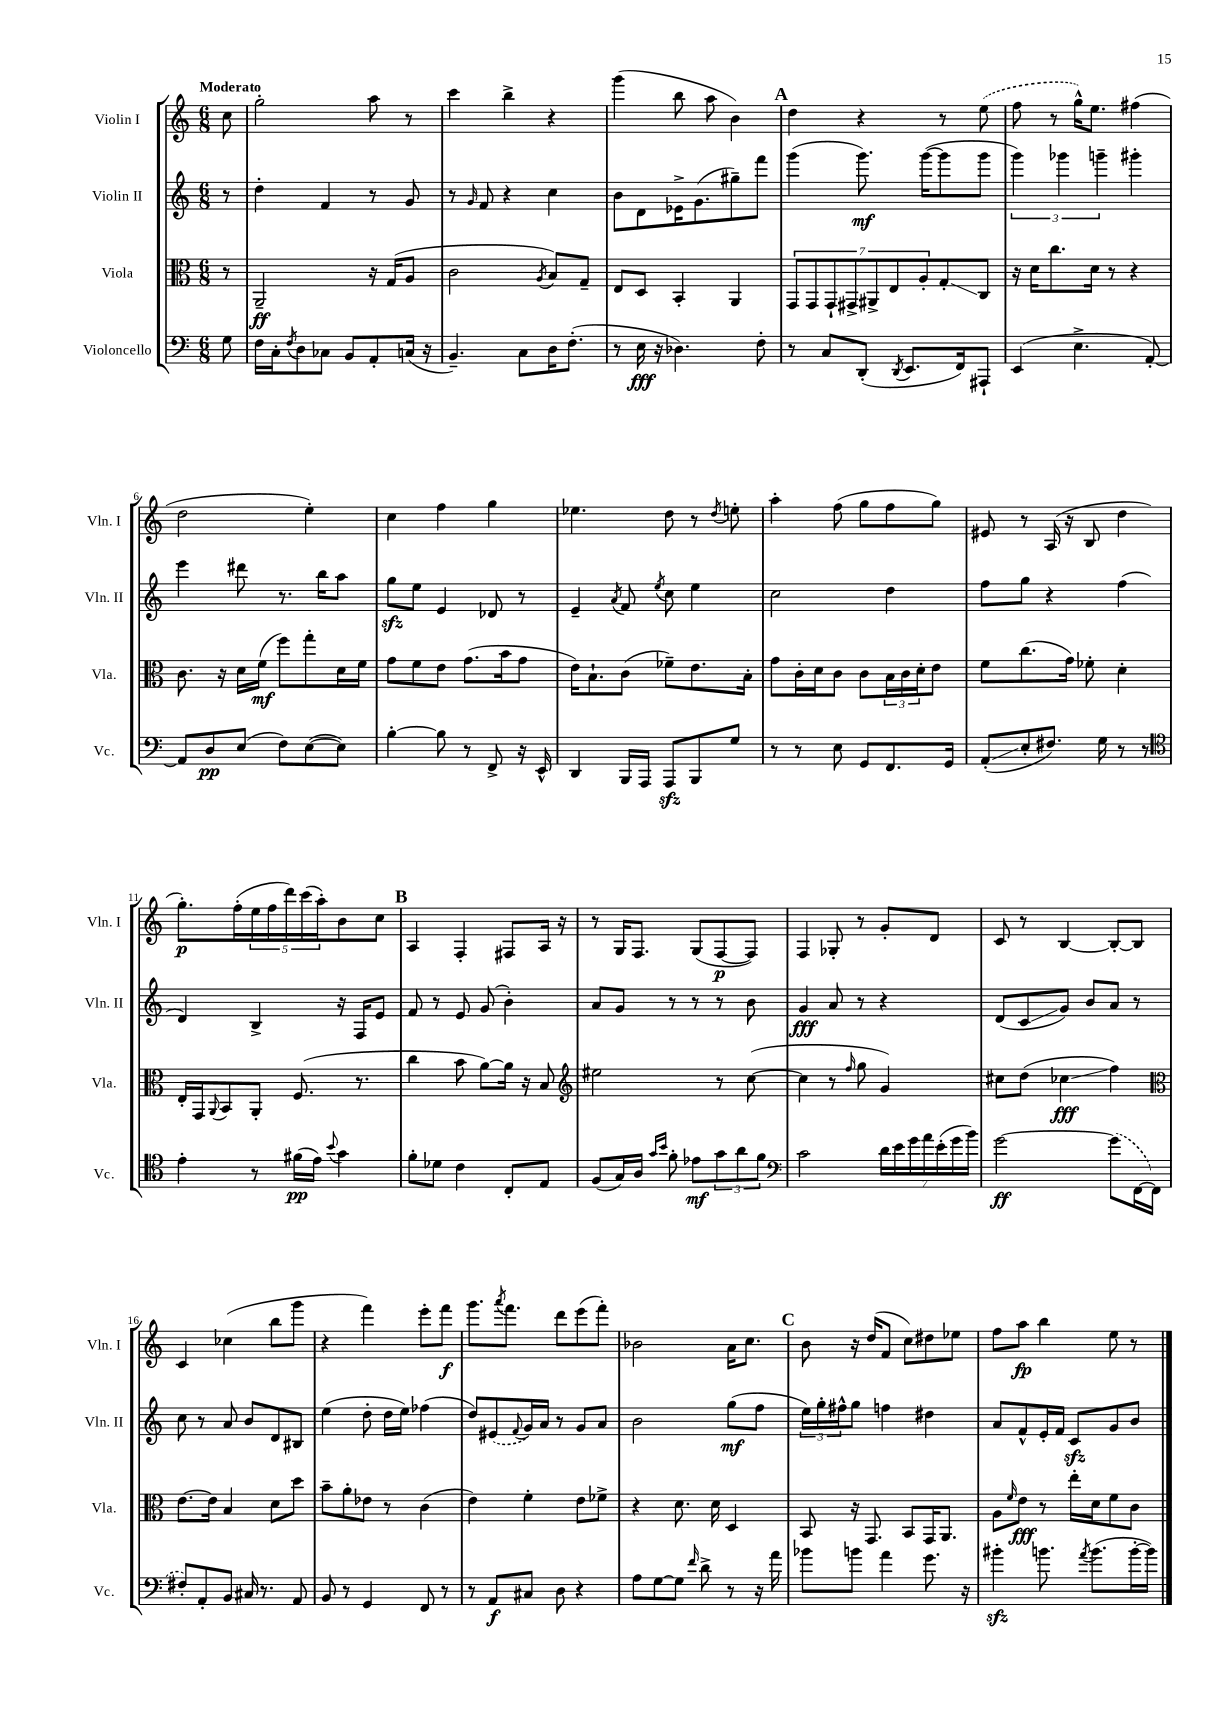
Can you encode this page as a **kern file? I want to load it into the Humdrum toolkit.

**kern	**kern	**kern	**kern
*staff4	*staff3	*staff2	*staff1
*clefF4	*clefC3	*clefG2	*clefG2
*k[]	*k[]	*k[]	*k[]
*M6/8	*M6/8	*M6/8	*M6/8
8G\	8r	8r	8cc\
=	=	=	=
16F\LL	2AA~/	4dd'\	2gg'\
16C'\J	.	.	.
8qF/	.	.	.
8D\	.	.	.
8C-\J	.	4f/	.
8BB/L	.	.	.
8AA'/	16r	8r	8aa\
.	(16G/LK	.	.
(16C/Jk	8A/J	8g/	8r
16r	.	.	.
=	=	=	=
4.BB~/)	2c\	8r	4ccc\
.	.	16qqg/	.
.	.	8f/	.
.	.	4r	4bb^\
8C\L	.	.	.
.	8qA/	.	.
16D\K	8B/L)	4cc\	4r
(8.F'\J	.	.	.
.	8G~/J	.	.
=	=	=	=
8r	8E/L	8b\L	(4ggg\
16E\	8D/J	8d\	.
16r	.	.	.
4.D-\)	4BB'/	16e-^\K	8bb\
.	.	(8.g\	.
.	.	.	8aa\
.	4AA/	8gg#~\)	4b\)
8F'\	.	8fff\J	.
=	=	=	=
8r	14GG/L	(4ggg\	4dd\
.	14GG/	.	.
8C/L	.	.	.
.	14GG`/	.	.
.	14GG#^/	.	.
(8DD'/J	.	8.ggg\)	4r
.	14AA#^/	.	.
.	14E/	.	.
8qDD/	.	.	.
8.EE/L	.	.	.
.	14A'/	.	.
.	.	([16ggg\LK	.
.	8G'/	8ggg\]	8r
16FF/k)	.	.	.
8AAA#`/J	8C/J	8ggg\J	(8ee\
=	=	=	=
(4EE/	16r	6ggg\)	8ff\
.	16d\LK	.	.
.	8.cc\	.	8r
.	.	6ggg-\	.
4.E^\	.	.	16gg^^\LK)
.	16d\Jk	.	8.ee\J
.	.	6ggg~\	.
.	8r	.	.
.	4r	4ggg#'\	(4ff#\
[8AA'/)	.	.	.
=	=	=	=
8AA/]L	8.c\	4eee\	2dd\
8D/	.	.	.
.	16r	.	.
(8E/J	16d\LL	8ddd#\	.
.	(16f\JJ	.	.
8F\L)	8ff\L)	8.r	.
([8E\	8gg'\	.	4ee'\)
.	.	16bb\LK	.
8E\]J)	16d\L	8aa\J	.
.	16f\JJ	.	.
=	=	=	=
[4B'\	8g\L	8gg\L	4cc\
.	8f\	8ee\J	.
8B\]	8e\J	4e/	4ff\
8r	(8.g\L	.	.
8FF^/	.	8d-/	4gg\
.	16b\k	.	.
16r	8g\J	8r	.
16EE^^/	.	.	.
=	=	=	=
4DD/	16e\LK)	4e~/	4.ee-\
.	8.B`\	.	.
.	.	8qa/	.
16BBB/LL	(8c\J	8f/	.
16AAA/JJ	.	.	.
.	.	8qee/	.
8AAA/L	8f-~\L)	8cc\	8dd\
8BBB/	8.e\	4ee\	8r
.	.	.	8qdd/
8G/J	.	.	8ee'\
.	16B'\Jk	.	.
=	=	=	=
8r	8g\L	2cc\	4aa'\
8r	16c'\L	.	.
.	16d\J	.	.
8E\	8c\J	.	(8ff\
8GG/L	8c\L	.	8gg\L
8.FF/	24B\L	4dd\	8ff\
.	24c\	.	.
.	24d'\J	.	.
.	8e\J	.	8gg\J)
16GG/Jk	.	.	.
=	=	=	=
(8AA'/L	8f\L	8ff\L	8e#/
8E'/	(8.cc\	8gg\J	8r
8.F#/J)	.	4r	(16A/
.	16g\Jk)	.	16r
.	8f-'\	.	8B/
16G\	.	.	.
8r	4d'\	(4ff\	4dd\
8r	.	.	.
=	=	=	=
*clefC4	*	*	*
4e'\	16E'/LL	4d/)	8.gg'\L)
.	16GG/J	.	.
.	8qqAA/	.	.
.	8BB/	.	.
.	.	.	(16ff'\L
8r	8AA'/J	4B^/	20ee\
.	.	.	20ff\
.	.	.	20ddd\)
(16f#\LL	(8.F/	.	.
.	.	.	(20ccc\
16e\JJ)	.	.	.
.	.	.	20aa'\J)
8qqb/	.	.	.
4g\	.	16r	8b\
.	8.r	16F/LK	.
.	.	8e/J	8cc\J
=	=	=	=
8f'\L	4cc\	8f/	4A/
8d-\J	.	8r	.
4c\	8b\	8e/	4F'/
.	[8a\L)	(8g/	.
8C'/L	16a\]Jk	4b'\)	8F#/L
.	16r	.	.
8E/J	8B/	.	16A/Jk
.	.	.	16r
=	=	=	=
*	*clefG2	*	*
(8F/L	2ee#\	8a/L	8r
16G/L)	.	8g/J	16G/LK
16A/JJ	.	.	8.F/J
16qqg/LL	.	.	.
16qqb/JJ	.	.	.
8f'\	.	8r	.
8e-\L	.	8r	(8G/L
12g\	8r	8r	[8F/
12a\	.	.	.
.	([8cc\	8b\	8F/]J)
12f\J	.	.	.
=	=	=	=
*clefF4	*	*	*
2c\	4cc\]	4g/	4F/
.	8r	8a/	8G-'/
.	16qqff/	.	.
.	8gg\	8r	8r
28d\LL	4g/)	4r	8g'/L
28e\	.	.	.
28g\	.	.	.
28a\	.	.	.
.	.	.	8d/J
(28e'\	.	.	.
28g\	.	.	.
28b\JJ)	.	.	.
=	=	=	=
[2g\	8cc#\L	(8d/L	8c/
.	(8dd\J	8c/	8r
.	4cc-\	8g/J)	[4B/
.	.	8b/L	.
(8g\]L	4ff\)	8a/J	8B'/_L
[16FF\L	.	8r	8B/]J
16FF\]JJ	.	.	.
=	=	=	=
*	*clefC3	*	*
8F#'/L)	[8.e\L	8cc\	4c/
8AA'/	.	8r	.
.	16e\]Jk	.	.
8BB/J	4B/	8a/	(4cc-\
16C#/	.	8b/L	.
8.r	.	.	.
.	8d\L	8d/	8bb\L
8AA/	8dd\J	8B#/J	8ggg\J
=	=	=	=
8BB/	8b~\L	(4ee\	4r
8r	8a'\	.	.
4GG/	8e-\J	8dd'\	4fff\)
.	8r	16dd\LL	.
.	.	16ee\JJ)	.
8FF/	(4c\	(4ff-\	8eee'\L
8r	.	.	8fff\J
=	=	=	=
8r	4e\)	8dd/L)	8.ggg\L
8AA/L	.	(8e#/	.
.	.	.	8qaaa/
.	.	.	8.fff\J
.	.	8qqf/	.
8C#/J	4f'\	16g/L)	.
.	.	16a/JJ	.
8D\	.	8r	8ddd\L
4r	8e\L	8g/L	(8eee\
.	8f-^\J	8a/J	8fff'\J)
=	=	=	=
8A\L	4r	2b\	2b-\
[8G\	.	.	.
8G\]J	8.d\	.	.
16qqf/	.	.	.
8d^\	.	.	.
.	16d\	.	.
8r	4D/	(8gg\L	16a\LK
.	.	.	8.cc\J
16r	.	8ff\J	.
16a\	.	.	.
=	=	=	=
8b-\L	8BB/	24ee\LL)	8b\
.	.	24gg'\	.
.	.	24ff#^^\J	.
8b\J	16r	8gg\J	16r
.	8.GG/	.	(16dd/LK
4a\	.	4ff\	8f/J
.	8BB/L	.	8cc\L)
8.g\	16GG/K	4dd#\	8dd#\
.	8.AA/J	.	.
.	.	.	8ee-\J
16r	.	.	.
=	=	=	=
4b#'\	8A\L	8a/L	8ff\L
.	16qqf/	.	.
.	8e\J	8f^^/	8aa\J
8.b\	8r	16e'/L	4bb\
.	.	16f/JJ	.
.	16ee'\LL	8c/L	.
8qa/	.	.	.
(8.b\L	16d\J	.	.
.	8f\	8g/	8ee\
[16b'\L	8c\J	8b/J	8r
16b\]JJ)	.	.	.
==	==	==	==
*-	*-	*-	*-
